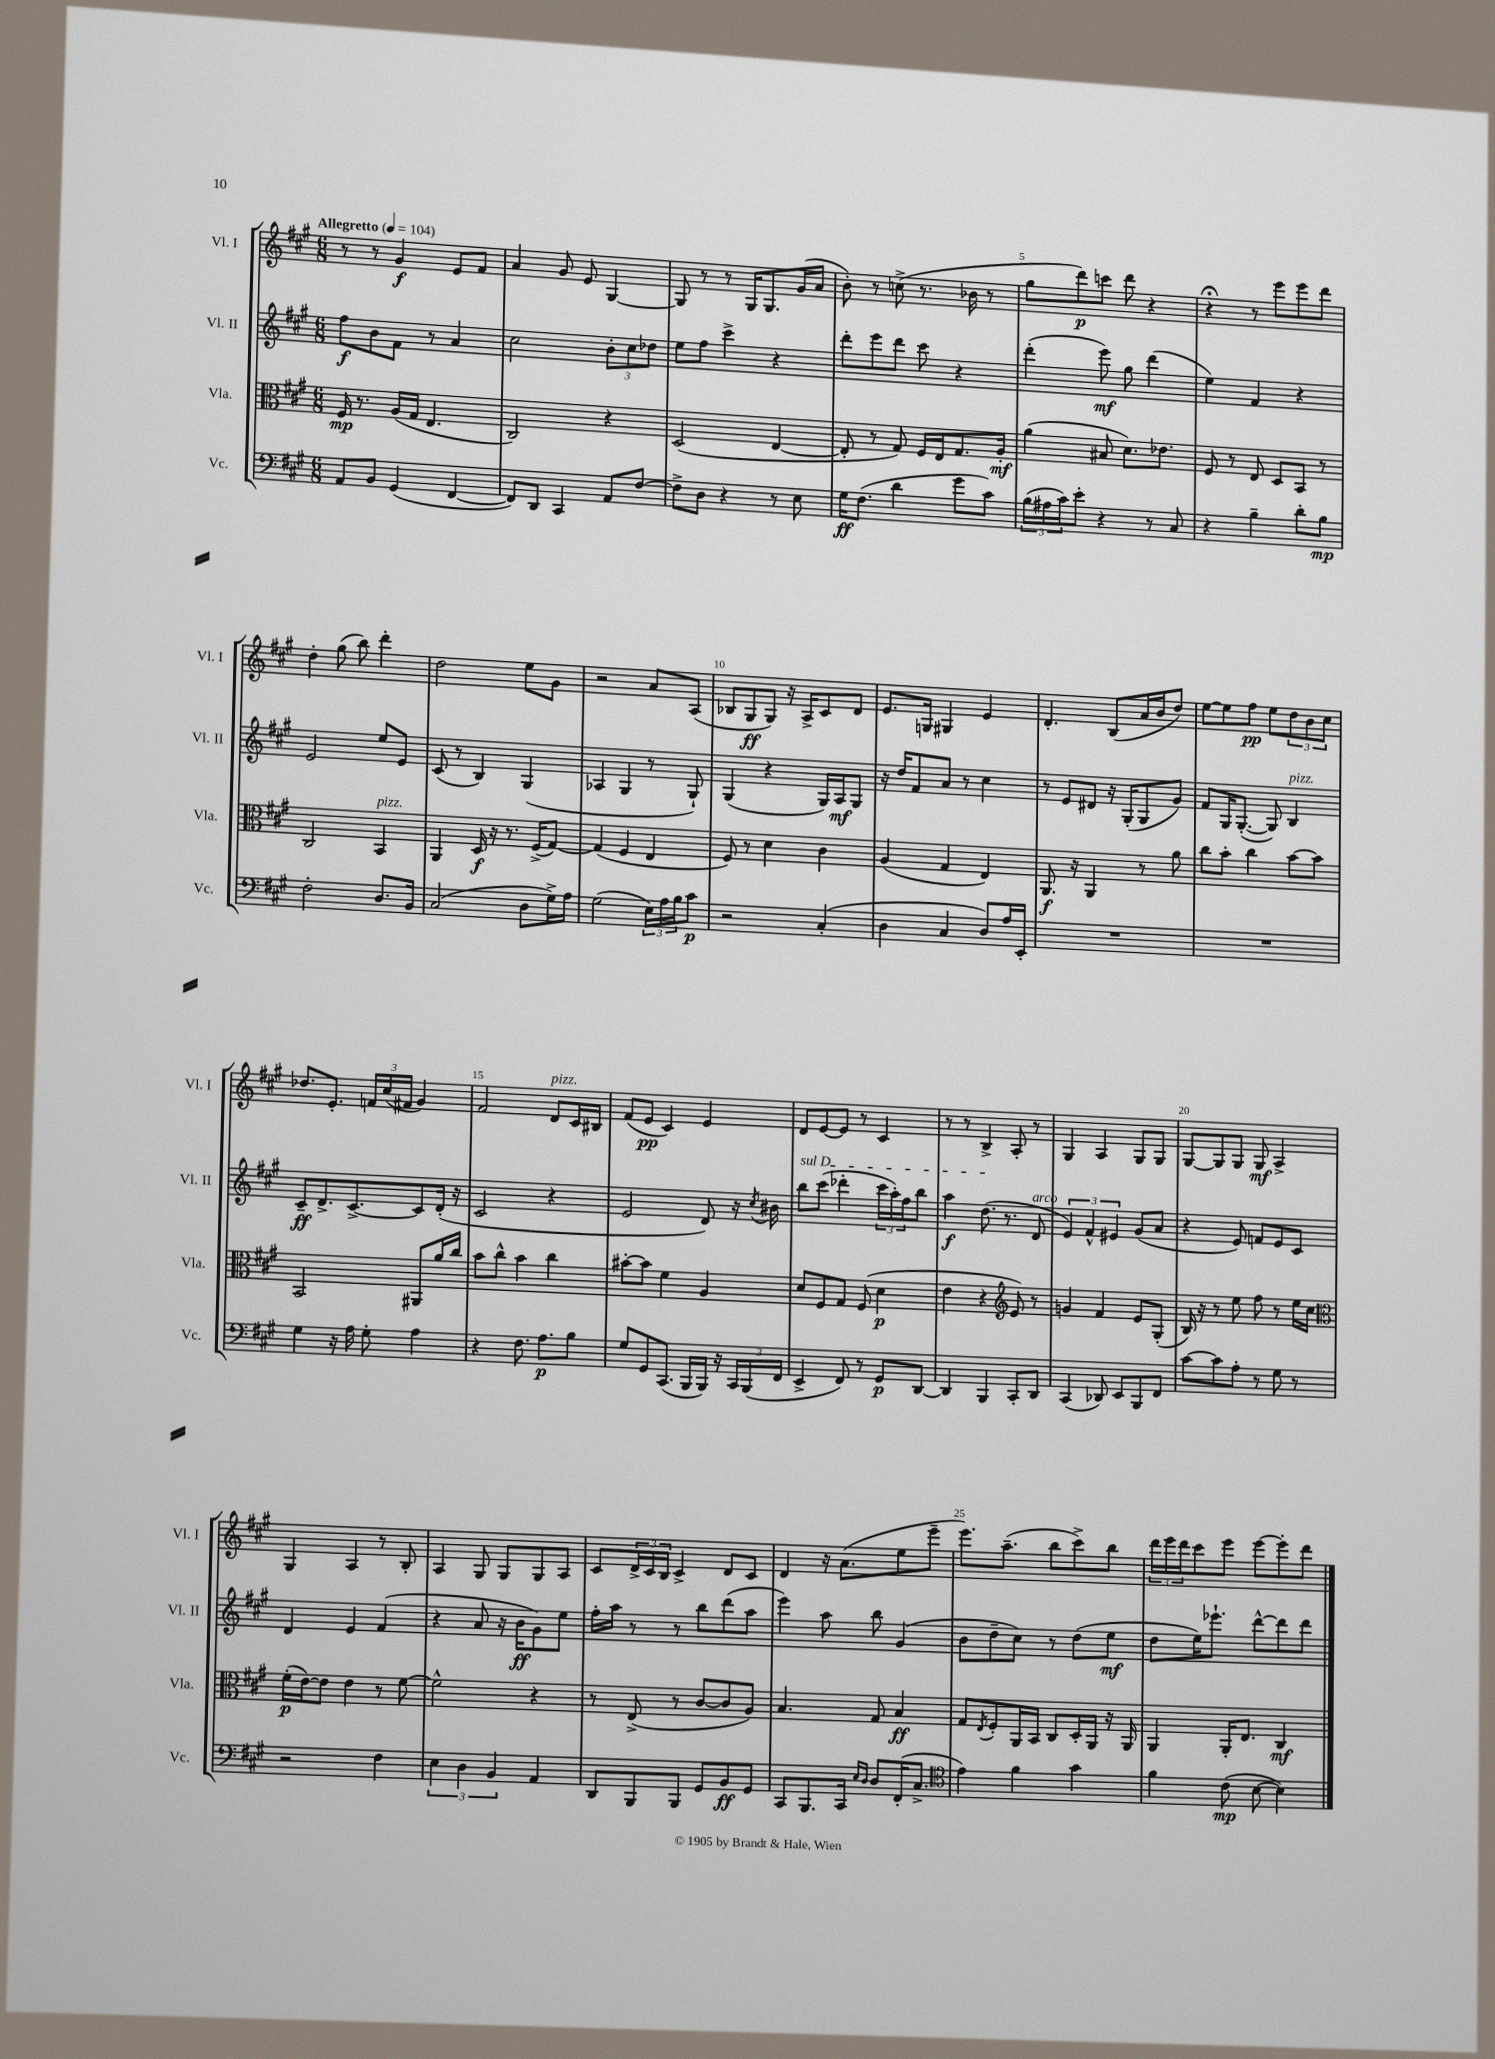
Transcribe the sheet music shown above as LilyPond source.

<<
\new StaffGroup <<
\new Staff = "s0" \with { instrumentName = "Vl. I" shortInstrumentName = "Vl. I" } {
    \clef treble \key a \major \numericTimeSignature \time 6/8 \tempo "Allegretto" 4 = 104
    r8 r8 gis'4\f e'8 fis'8 |
    a'4 gis'8 e'8 gis4~ |
    gis8 r8 r8 gis16 gis8. gis'16( a'16 |
    b'8-.) r8 c''8->( r8. bes'16 r8 |
    gis''8 d'''8\p) c'''8 d'''8 r4 |
    r4\fermata r8 e'''8 e'''8 d'''8 |
    d''4-. gis''8( b''8) d'''4-. |
    d''2 e''8 gis'8 |
    r2 a'8 a8( |
    bes8 gis8\ff gis8) r16 a16-> cis'8 d'8 |
    e'8. g16 gis4 e'4 |
    d'4.-. b8( a'16 b'16 d''8) |
    e''8~ e''8 fis''8\pp e''8 \tuplet 3/2 { d''8 b'8 cis''8 } |
    des''8. e'8.-. \tuplet 3/2 { f'16 cis''16( fis'16 } gis'4) |
    fis'2 d'8^\markup { \italic "pizz." } cis'16 bis16 |
    fis'8( e'8\pp cis'4) e'4 |
    d'8 e'8~ e'8 r8 cis'4 |
    r8 r8 b4-> a8-. r8 |
    gis4 a4 gis8 gis8 |
    gis8~ gis8 gis8 gis8\mf a4-> |
    gis4 a4 r8 b8-. |
    a4 gis8 gis8 gis8 a8 |
    cis'8 \tuplet 3/2 { d'16-> cis'16 b16 } cis'4-> d'8 cis'8 |
    d'4 r16 a'8.( e''8 e'''8-- |
    e'''8.) a''8.--( b''8 cis'''8->) b''8 |
    \tuplet 3/2 { d'''16 e'''16 d'''16 } cis'''8 e'''8 e'''8~ e'''8-. d'''8 \bar "|." |
}
\new Staff = "s1" \with { instrumentName = "Vl. II" shortInstrumentName = "Vl. II" } {
    \clef treble \key a \major \numericTimeSignature \time 6/8
    fis''8\f b'8 fis'8 r8 a'4 |
    cis''2 \tuplet 3/2 { b'8-. cis''8 des''8 } |
    e''8 fis''8 cis'''4-> r4 |
    d'''8-. e'''8 d'''8 cis'''8 r4 |
    d'''4-.( e'''8\mf) gis''8 d'''4( |
    e''4) fis'4 r4 |
    e'2 e''8 e'8 |
    cis'8( r8 b4) gis4( |
    aes4 gis4 r8 gis8-!) |
    gis4( r4 gis16) a16\mf gis8 |
    r16 d''16 fis'8 a'8 r8 cis''4 |
    r8 e'8 dis'8 r16 gis16-.( gis8 gis'8) |
    fis'8 gis16 gis8.~-.( gis8) b4^\markup { \italic "pizz." } |
    cis'8--\ff d'8.-> cis'8.~-> cis'8 d'16-.( r16 |
    cis'2 r4 |
    e'2 d'8) r16 \acciaccatura { cis''8 } bis'16 |
    \once \override TextSpanner.bound-details.left.text = \markup { \italic "sul D" } b''8\startTextSpan cis'''8( des'''4-. \tuplet 3/2 { cis'''16 a''16-.) fis''16 } b''8 |
    a''4\f d''8.\stopTextSpan( r8. d'8^\markup { \italic "arco" } |
    \tuplet 3/2 { e'4) fis'4-^ eis'4 } gis'8( a'8 |
    r4 e'8) f'8 e'8 cis'8 |
    d'4 e'4 fis'4( |
    r4 a'8 r16 b'16\ff gis'8) e''8 |
    fis''16-. a''16 r8 r8 b''8 d'''8( a''8 |
    e'''4) a''8 b''8 gis'4( |
    b'8 d''8-- cis''8) r8 d''8( e''8\mf |
    d''8 e''16) ees'''8.-! d'''8~-^ d'''8 d'''8 \bar "|." |
}
\new Staff = "s2" \with { instrumentName = "Vla." shortInstrumentName = "Vla." } {
    \clef alto \key a \major \numericTimeSignature \time 6/8
    fis16\mp r8. a16( gis16 e4. |
    cis2) r4 |
    d2( e4~ |
    e8-. r8 gis8) fis16 e16 gis8. a16-.\mf |
    a'4( bis8 d'8.) ees'8. |
    fis8 r8 e8 d8 b,8 r8 |
    cis2 b,4^\markup { \italic "pizz." } |
    a,4 d16\f r16 r8. fis16->( gis8~) |
    gis4( fis4 e4 |
    fis8) r8 d'4 cis'4 |
    a4( gis4 e4) |
    a,8.\f r16 a,4 r8 a'8 |
    cis''8 b'8-. cis''4 b'8~ b'8 |
    b,2 ais,8 a'16 cis''16 |
    b'8 cis''8-^ b'4 cis''4 |
    bis'8~-. bis'8 fis'4 a4 |
    d'8 fis8 gis8 fis8( d'4\p |
    e'4 r4 \clef treble e'8) r8 |
    g'4 fis'4 e'8 gis8-.( |
    b16) r16 r8 e''8 fis''8 r8 e''16 cis''16 |
    \clef alto fis'16-.\p( e'16~) e'8 e'4 r8 fis'8~ |
    fis'2-^ r4 |
    r8 e8->( r8 cis'8~ cis'8 a8) |
    b4. gis8 b4\ff |
    gis8 \acciaccatura { e8 } fis8-. a,16 b,16 cis8 d16-. a,16 r16 a,16 |
    a,4 a,16-. e8. cis4\mf \bar "|." |
}
\new Staff = "s3" \with { instrumentName = "Vc." shortInstrumentName = "Vc." } {
    \clef bass \key a \major \numericTimeSignature \time 6/8
    a,8 b,8 gis,4( fis,4~ |
    fis,8) d,8 cis,4 a,8 fis8~ |
    fis8-> d8 r4 r8 e8 |
    gis16\ff fis8.( d'4 gis'8 cis'8) |
    \tuplet 3/2 { b16( ais16 cis'16) } e'8-. r4 r8 cis8 |
    r4 b4-- d'8-. b8\mp |
    fis2-. d8. b,16 |
    cis2( d8 gis16->) a16 |
    gis2( \tuplet 3/2 { e16) a16 b16 } cis'8\p |
    r2 cis4-.( |
    d4 cis4 d8) a16 e,16-. |
    R2. |
    R2. |
    gis4 r16 a16 gis8-. a4 |
    r4 fis8. a8.\p b8 |
    gis8 gis,8 cis,8.( b,,16 b,,16) r16 \tuplet 3/2 { cis,16 b,,16( fis,16 } |
    e,4-> fis,8) r8 gis,8\p d,8~ |
    d,4 b,,4 cis,8-. d,8 |
    cis,4( des,8) e,8 b,,8 fis,8 |
    cis'8~ cis'8 a8-. r8 gis8 r8 |
    r2 fis4 |
    \tuplet 3/2 { e4 d4 b,4 } a,4 |
    d,8 b,,8 b,,8 gis,8 b,8\ff gis,8 |
    cis,8 b,,8. cis,16 \grace { e16 d16 } d8 fis,16-.( cis8.-> |
    \clef tenor e'4) fis'4 gis'4 |
    fis'4 cis'8\mp( b8~ b4) \bar "|." |
}
>>
>>
\layout { \context { \Score \override BarNumber.break-visibility = ##(#f #t #t) barNumberVisibility = #(every-nth-bar-number-visible 5) } }
